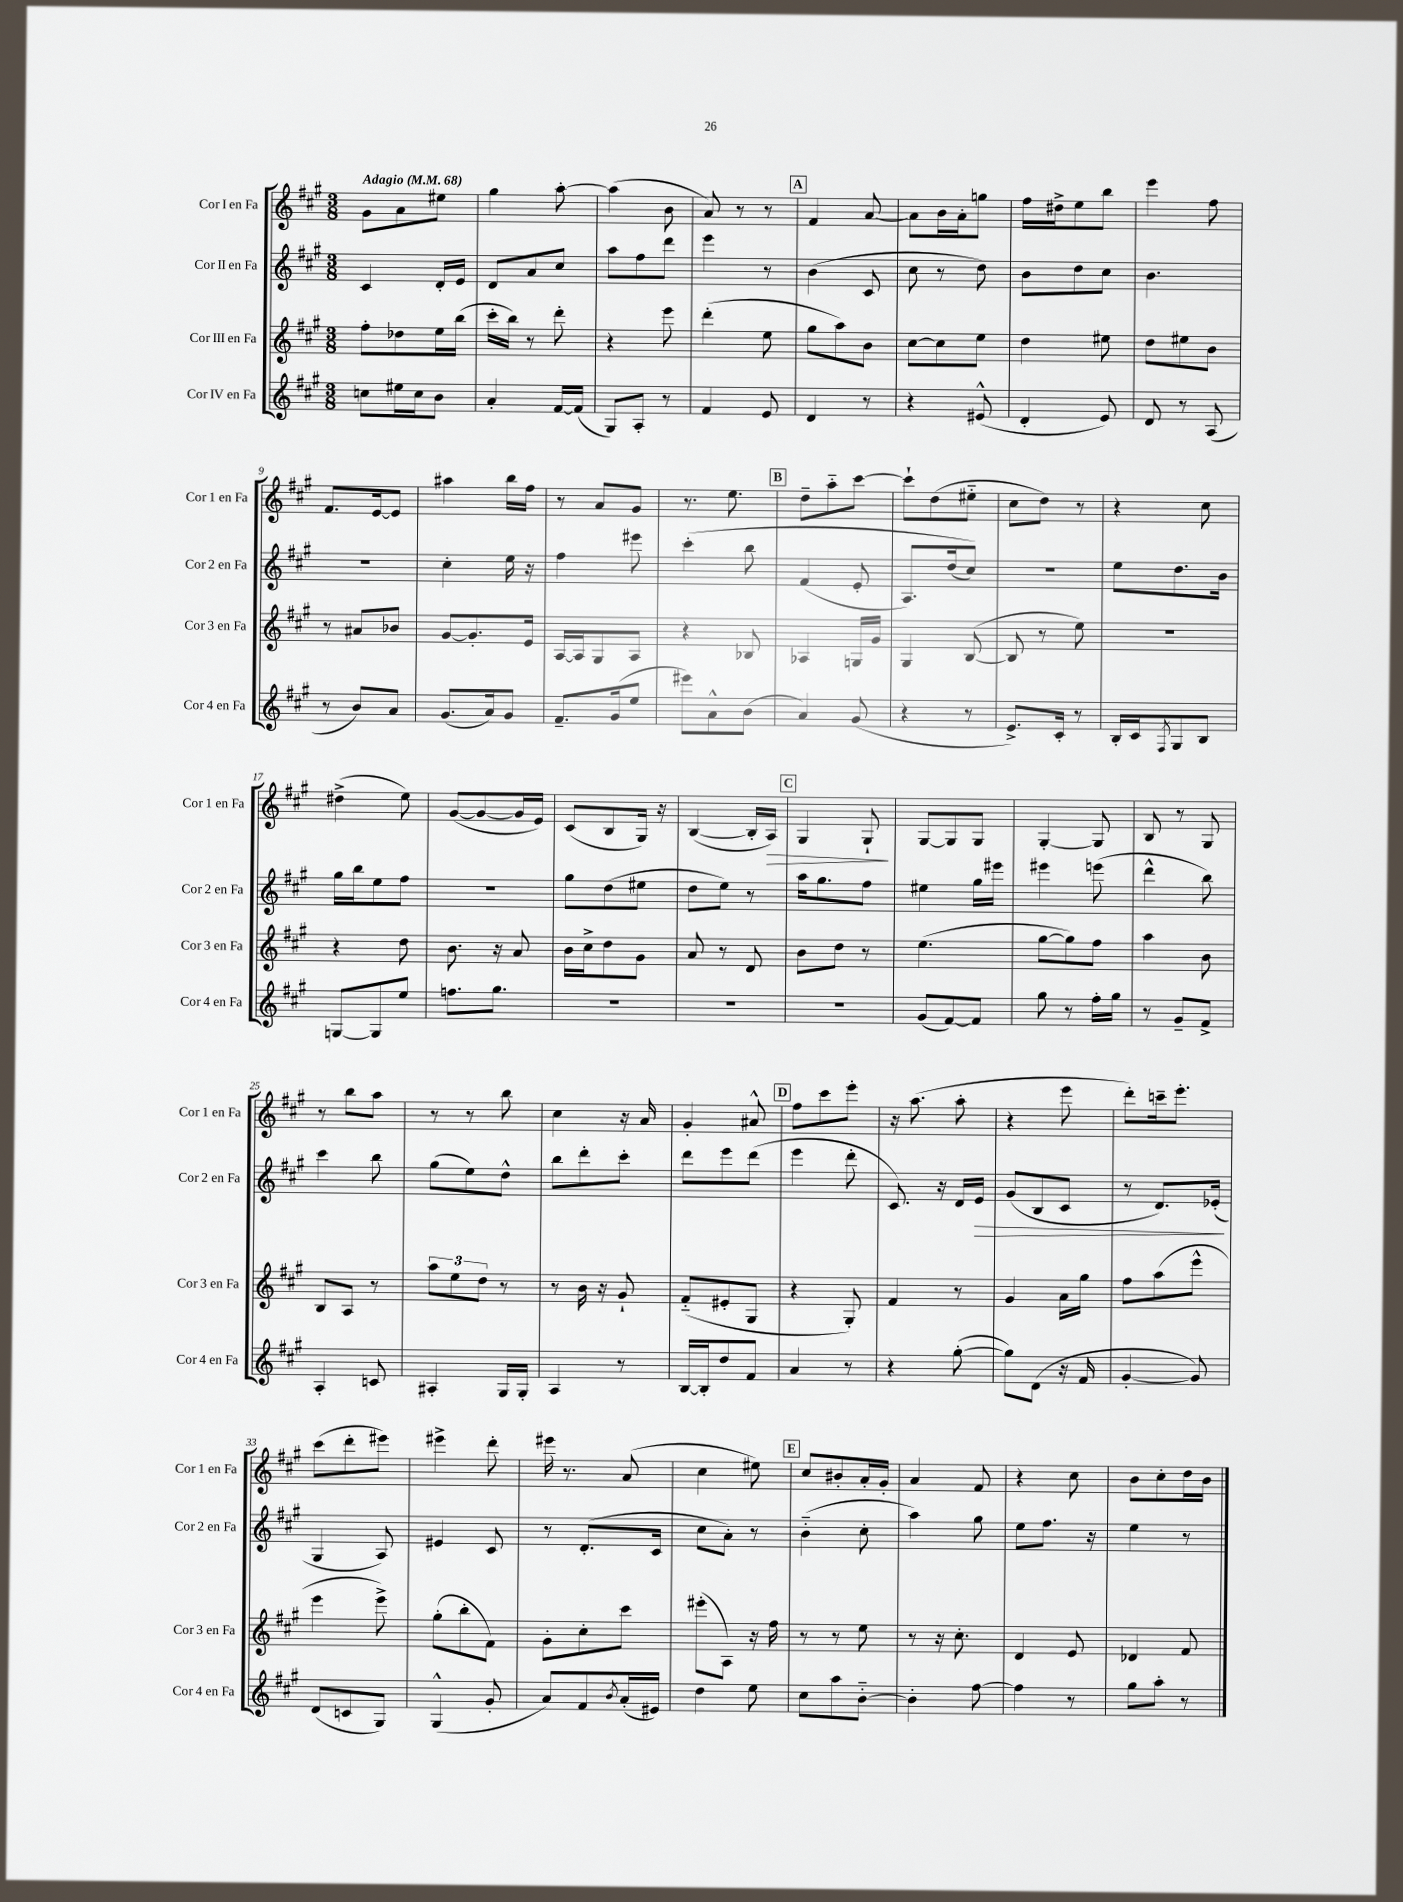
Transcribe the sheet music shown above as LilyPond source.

<<
\new StaffGroup <<
\new Staff = "s0" \with { instrumentName = "Cor I en Fa" shortInstrumentName = "Cor 1 en Fa" } {
    \clef treble \key a \major \numericTimeSignature \time 3/8 \tempo "Adagio" 4 = 68
    gis'8 a'8 eis''8 |
    gis''4 a''8~-. |
    a''4( b'8 |
    a'8) r8 r8 |
    \mark \markup { \box "A" } fis'4 a'8~ |
    a'8 b'16 a'16-. g''8 |
    fis''16 dis''16-> e''8 b''8 |
    e'''4 fis''8 |
    fis'8. e'16~ e'8 |
    ais''4 b''16 fis''16 |
    r8 a'8 gis'8 |
    r8. e''8. |
    \mark \markup { \box "B" } d''8-- a''8-_ cis'''8~ |
    cis'''8-! d''8( eis''8-_ |
    cis''8 d''8) r8 |
    r4 cis''8 |
    dis''4->( e''8) |
    gis'8~( gis'8~ gis'16 e'16) |
    cis'8( b8 gis16) r16 |
    b4~( b16-. a16\>) |
    \mark \markup { \box "C" } gis4 gis8-!\! |
    gis8~ gis8 gis8 |
    gis4~-. gis8 |
    b8 r8 gis8 |
    r8 b''8 a''8 |
    r8 r8 b''8 |
    cis''4 r16 a'16 |
    gis'4-. ais'8-^ |
    \mark \markup { \box "D" } fis''8 cis'''8 e'''8-. |
    r16 a''8.( a''8-. |
    r4 e'''8 |
    d'''8-.) c'''16-- e'''8.-. |
    cis'''8( d'''8-. eis'''8) |
    eis'''4-> d'''8-. |
    eis'''16 r8. a'8( |
    cis''4 eis''8) |
    \mark \markup { \box "E" } cis''8 bis'8-. a'16-. gis'16-. |
    a'4 fis'8 |
    r4 cis''8 |
    b'8 cis''8-. d''16 b'16 \bar "|." |
}
\new Staff = "s1" \with { instrumentName = "Cor II en Fa" shortInstrumentName = "Cor 2 en Fa" } {
    \clef treble \key a \major \numericTimeSignature \time 3/8
    cis'4 d'16-. e'16 |
    d'8 a'8 cis''8 |
    a''8 fis''8 d'''8 |
    e'''4 r8 |
    \mark \markup { \box "A" } b'4( cis'8 |
    cis''8 r8 d''8) |
    b'8 d''8 cis''8 |
    b'4. |
    R4. |
    cis''4-. e''16 r16 |
    fis''4 eis'''8 |
    cis'''4-.\( b''8 |
    \mark \markup { \box "B" } fis'4( e'8-. |
    a8.) d''16( cis''8)\) |
    R4. |
    e''8 d''8. b'16 |
    gis''16 b''16 e''8 fis''8 |
    R4. |
    gis''8 d''8( eis''8 |
    d''8 e''8) r8 |
    \mark \markup { \box "C" } a''16 gis''8. fis''8 |
    eis''4 gis''16 eis'''16 |
    eis'''4 e'''8( |
    d'''4-^ b''8) |
    cis'''4 b''8 |
    gis''8( e''8) d''8-^ |
    b''8 d'''8-. cis'''8-. |
    d'''8 e'''8 d'''8( |
    \mark \markup { \box "D" } e'''4 d'''8-. |
    cis'8.) r16 d'16 e'16\> |
    gis'8( b8 cis'8 |
    r8 d'8.) ees'16-.\!( |
    gis4 a8) |
    eis'4 cis'8 |
    r8 d'8.-.( cis'16 |
    cis''8 a'8-.) r8 |
    \mark \markup { \box "E" } b'4-_( cis''8-. |
    a''4) gis''8 |
    e''8 fis''8. r16 |
    e''4 r8 \bar "|." |
}
\new Staff = "s2" \with { instrumentName = "Cor III en Fa" shortInstrumentName = "Cor 3 en Fa" } {
    \clef treble \key a \major \numericTimeSignature \time 3/8
    fis''8-. des''8 e''16 b''16( |
    cis'''16-. b''16) r8 d'''8-. |
    r4 e'''8 |
    d'''4-.( e''8 |
    \mark \markup { \box "A" } gis''8 a''8) b'8 |
    cis''8~ cis''8 e''8 |
    d''4 eis''8 |
    d''8 eis''8 b'8 |
    r8 ais'8 bes'8 |
    gis'8~ gis'8.-. e'16 |
    a16~ a16 gis8 a8 |
    r4 bes8 |
    \mark \markup { \box "B" } aes4 g16 gis'16 |
    gis4 b8~( |
    b8 r8 e''8) |
    R4. |
    r4 d''8 |
    b'8. r16 a'8 |
    b'16 cis''16-> d''8 gis'8 |
    a'8 r8 d'8 |
    \mark \markup { \box "C" } b'8 d''8 r8 |
    e''4.( |
    gis''8~ gis''8) fis''8 |
    a''4 b'8 |
    b8 a8 r8 |
    \tuplet 3/2 { a''8 e''8 d''8 } r8 |
    r8 b'16 r16 gis'8-! |
    fis'8-_( eis'8-. gis8 |
    \mark \markup { \box "D" } r4 gis8-.) |
    fis'4 r8 |
    gis'4 a'16 gis''16 |
    fis''8 a''8( e'''8-^ |
    e'''4 e'''8->) |
    gis''8-.( b''8-. fis'8) |
    gis'8-. cis''8-. cis'''8 |
    eis'''8-.( a8) r16 fis''16 |
    \mark \markup { \box "E" } r8 r8 e''8 |
    r8 r16 cis''8.-. |
    d'4 e'8 |
    des'4 fis'8 \bar "|." |
}
\new Staff = "s3" \with { instrumentName = "Cor IV en Fa" shortInstrumentName = "Cor 4 en Fa" } {
    \clef treble \key a \major \numericTimeSignature \time 3/8
    c''8 eis''16 c''16 b'8 |
    a'4-. fis'16~ fis'16( |
    gis8) a8-. r8 |
    fis'4 e'8 |
    \mark \markup { \box "A" } d'4 r8 |
    r4 eis'8-^( |
    d'4-. e'8) |
    d'8 r8 a8( |
    r8 b'8) a'8 |
    gis'8.( a'16) gis'8 |
    fis'8.-- gis'16( e''8 |
    eis'''8) a'8-^ b'8( |
    \mark \markup { \box "B" } a'4) gis'8( |
    r4 r8 |
    e'8.->) cis'16-. r8 |
    b16-. cis'16 \acciaccatura { fis8 } gis8 b8 |
    g8~ g8 e''8 |
    f''8. gis''8. |
    R4. |
    R4. |
    \mark \markup { \box "C" } R4. |
    gis'8( fis'8~) fis'8 |
    gis''8 r8 fis''16-. gis''16 |
    r8 gis'8-- fis'8-> |
    a4-. c'8 |
    ais4-. gis16 gis16-. |
    a4 r8 |
    b16~ b16-. d''8 fis'8 |
    \mark \markup { \box "D" } a'4 r8 |
    r4 gis''8~-.( |
    gis''8) d'8( r16 fis'16 |
    gis'4~-. gis'8) |
    d'8( c'8 gis8) |
    gis4-^( gis'8-. |
    a'8) fis'8 \acciaccatura { b'8 } a'16-.( eis'16) |
    d''4 e''8 |
    \mark \markup { \box "E" } cis''8 a''8 b'8~-_ |
    b'4-. fis''8~ |
    fis''4 r8 |
    gis''8 a''8-. r8 \bar "|." |
}
>>
>>
